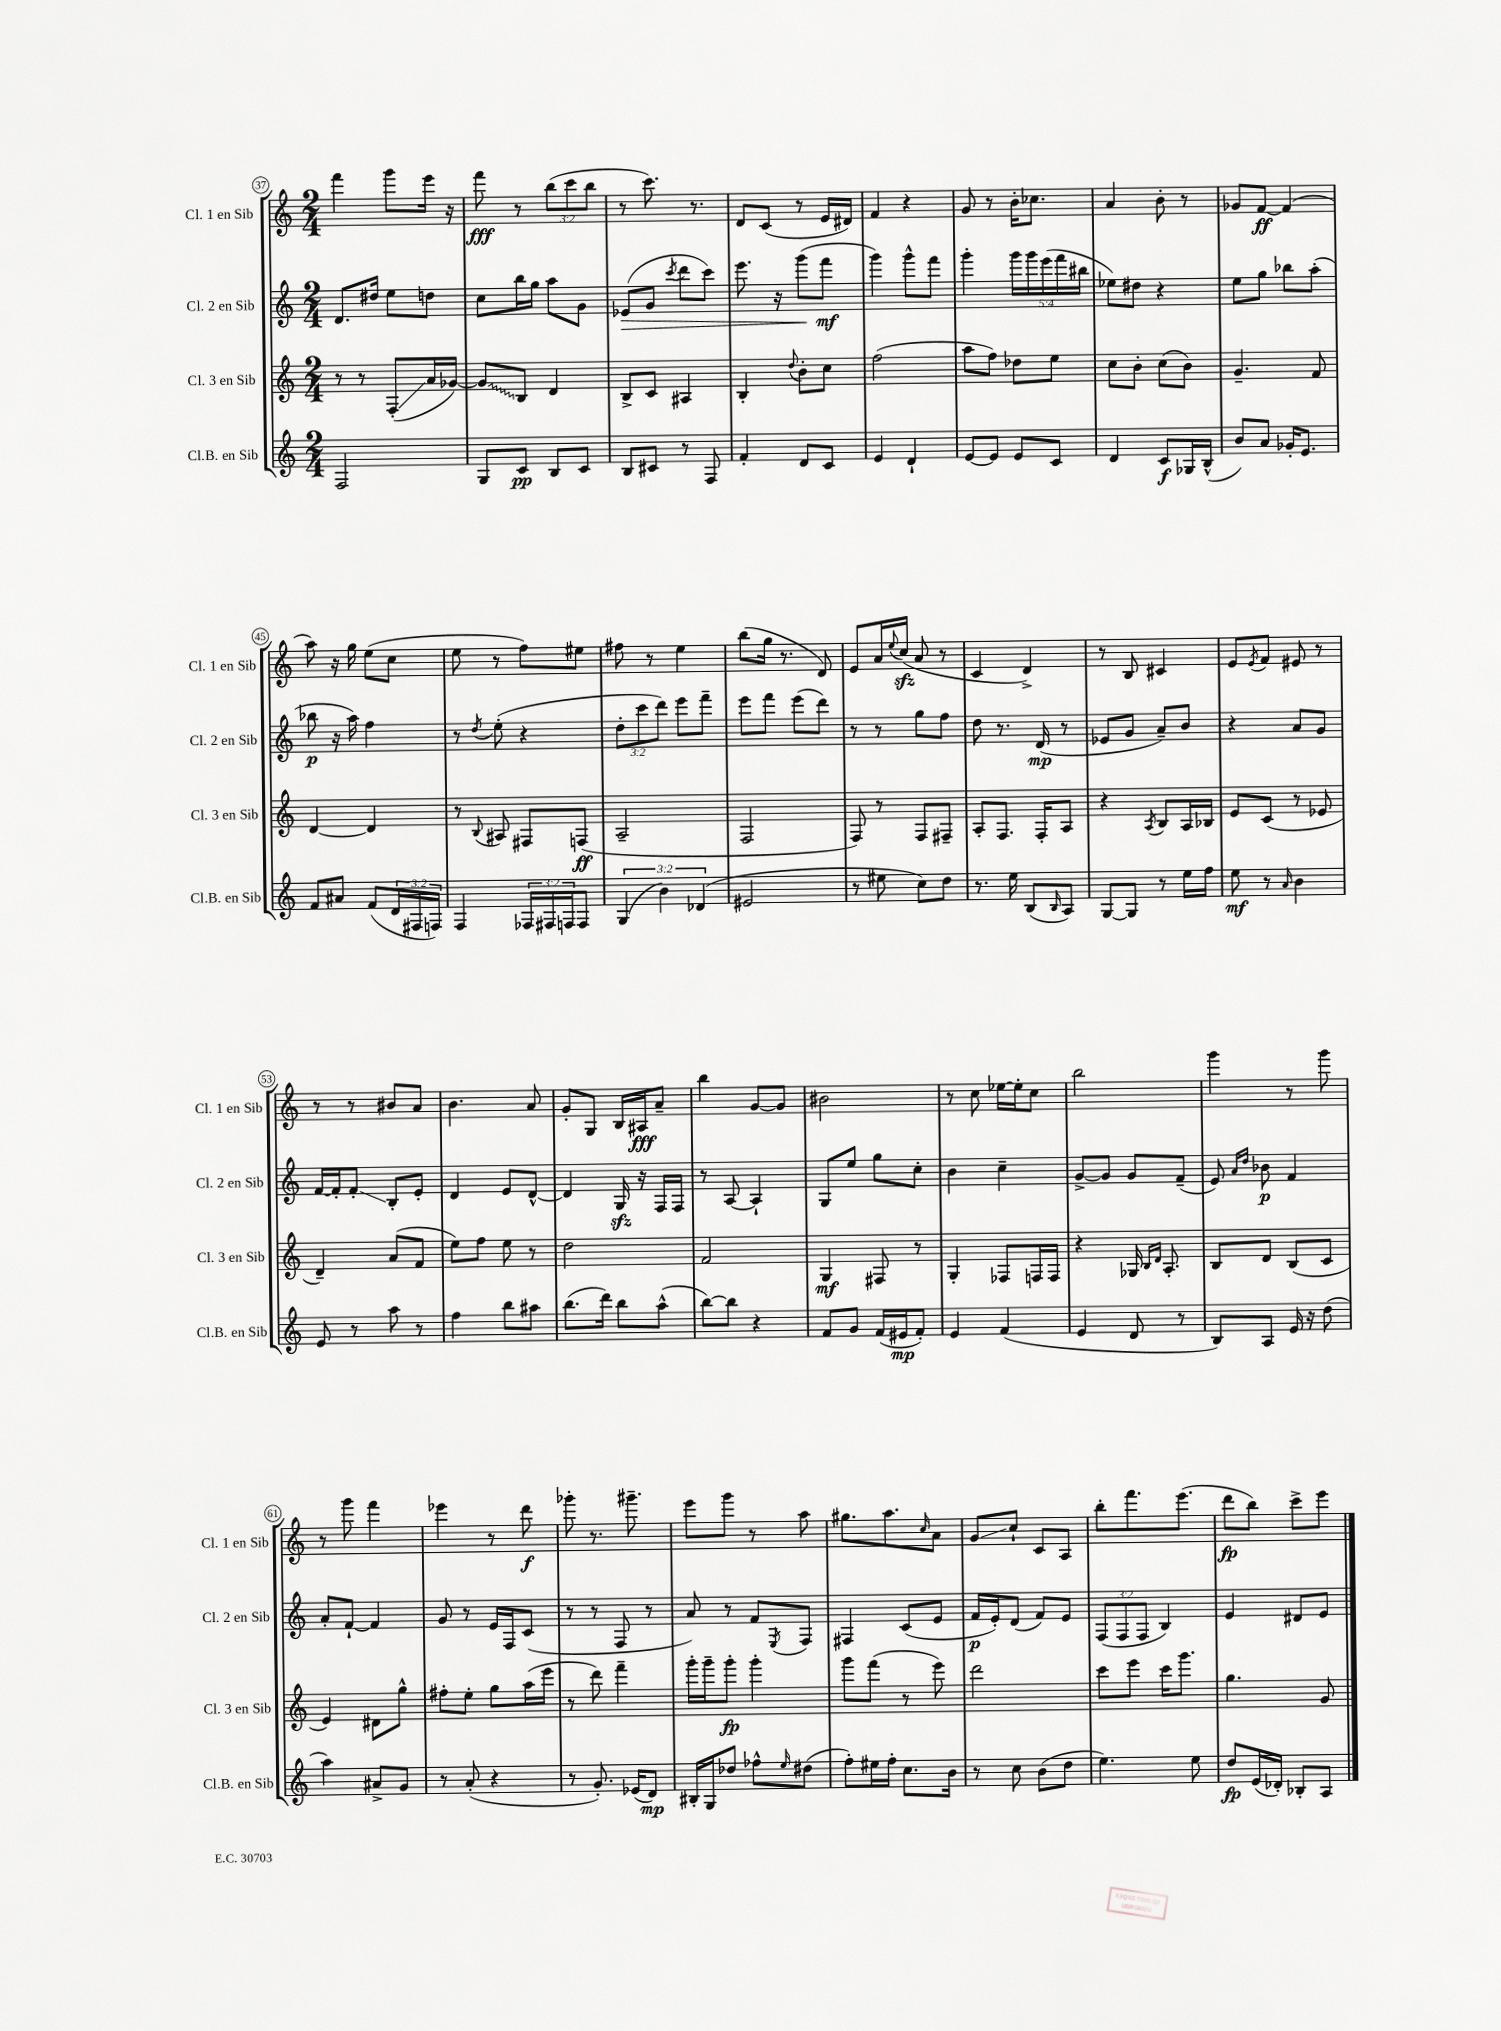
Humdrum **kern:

**kern	**kern	**kern	**kern
*staff4	*staff3	*staff2	*staff1
*clefG2	*clefG2	*clefG2	*clefG2
*k[]	*k[]	*k[]	*k[]
*M2/4	*M2/4	*M2/4	*M2/4
2F	8r	8.d	4fff
.	8r	.	.
.	.	16dd#	.
.	(8F'	8ee	8ggg
.	16a	8dd	16eee
.	[16g-)	.	16r
=	=	=	=
8G	8g-]	8cc	8fff
8c	8B	16bb	8r
.	.	16gg	.
8B	4d	8aa	(12bb
.	.	.	12ccc
8c	.	8g	.
.	.	.	12bb
=	=	=	=
8B	8B^	(8e-	8r
8c#	8c	8g	8.ccc)
.	.	8qccc	.
8r	4A#	8ddd	.
.	.	.	8.r
8F	.	8ccc)	.
=	=	=	=
4f'	4B'	8.eee	8d
.	.	.	(8c
.	.	16r	.
.	8qqdd	.	.
8d	8b'	(8ggg	8r
8c	8cc	8fff	16e
.	.	.	16d#)
=	=	=	=
4e	(2ff	4ggg)	4f
4d`	.	8ggg^^	4r
.	.	8fff	.
=	=	=	=
[8e	8aa	4ggg'	8g
8e]	8ff)	.	8r
8e	8dd-	20ggg	16b'
.	.	20ggg	.
.	.	.	8.cc-
.	.	(20eee	.
8c	8ee	.	.
.	.	20fff	.
.	.	20bb#	.
=	=	=	=
4d	8cc	8ee-)	4a
.	8b'	8dd#	.
8c	(8cc	4r	8b'
16G-	8b)	.	8r
(16B^^	.	.	.
=	=	=	=
8b)	4.g~	8ee	8g-
8a	.	8gg	[8f
16g-'	.	8bb-	(4f]
8.e	.	.	.
.	8f	(8aa'	.
=	=	=	=
8f	[4d	8bb-	8aa)
8a#	.	16r	16r
.	.	16aa)	16gg
(8f	4d]	4ff	(8ee
24d	.	.	8cc
24F#	.	.	.
24F)	.	.	.
=	=	=	=
4F	8r	8r	8ee
.	8qqB	8qdd	.
.	8A#	(8ee'	8r
24F-	8F#	4r	8ff)
24F#	.	.	.
24F	.	.	.
8F	(8F	.	8ee#
=	=	=	=
(6G	2A~	12dd'	8ff#
.	.	12ccc	.
.	.	.	8r
6b)	.	12ddd)	.
.	.	8eee	4ee
(6d-	.	.	.
.	.	8fff~	.
=	=	=	=
2e#	2F	8eee	(8bb
.	.	8fff	16gg
.	.	.	8.r
.	.	(8eee	.
.	.	8ddd)	8d)
=	=	=	=
8r	8F)	8r	8e
8ee#	8r	8r	16a
.	.	.	8qqee
.	.	.	(16cc
8cc)	8F	8gg	8a
8dd	8F#~	8ff	8r
=	=	=	=
8.r	8A'	8dd	4c
.	8.F	8.r	.
16ee	.	.	.
(8B	.	.	4d^)
.	16F'	(16d	.
16qqB	.	.	.
8A)	8A	8r	.
=	=	=	=
[8G	4r	8e-	8r
8G]	.	8g	8B
.	8qA	.	.
8r	8B	8a~)	4c#
16ee	16A	8b	.
16ff	16B-	.	.
=	=	=	=
8ee	8e	4r	8e
.	.	.	8qe
8r	(8c	.	8f
16qqa	.	.	.
4b	8r	8a	8e#
.	8e-	8g	8r
=	=	=	=
8e	4d~)	[16f	8r
.	.	16f']	.
8r	.	8f'	8r
8aa	(8a	8B'	8b#
8r	8f	8e'	8a
=	=	=	=
4ff	8ee)	4d	4.b
.	8ff	.	.
8bb	8ee	8e	.
8aa#	8r	[8d^^	8a
=	=	=	=
(8.bb	2dd	4d]	8g'
.	.	.	8G
16ddd)	.	.	.
8bb	.	16G	16B
.	.	16r	16A#
(8aa^^	.	16F	8a~
.	.	16F	.
=	=	=	=
[8bb)	2f	8r	4bb
8bb]	.	[8A	.
4r	.	4A`]	[8g
.	.	.	8g]
=	=	=	=
8f	4G	8G	2b#
8g	.	8ee	.
(16f	8F#	8gg	.
16e#	.	.	.
8f')	8r	8cc'	.
=	=	=	=
4e	4G'	4b	8r
.	.	.	8cc
(4f	8F-	4cc~	[16ee-
.	.	.	16ee-']
.	16F	.	8cc
.	16F	.	.
=	=	=	=
4e	4r	[8g^	2bb
.	.	8g]	.
8d	16G-	8g	.
.	16qqB	.	.
.	16qqd	.	.
.	8.A'	.	.
8r	.	(8f~	.
=	=	=	=
8B)	8B	8e)	4ggg
.	.	16qqa	.
.	.	16qqdd	.
8A	8d	8b-	.
16e	(8B	4f	8r
16r	.	.	.
(8dd	8c	.	8ggg
=	=	=	=
4aa)	4e)	8a'	8r
.	.	[8f`	8ggg
8a#^	8d#	4f]	4fff
8g	8gg^^	.	.
=	=	=	=
8r	8ff#'	8g	4eee-
(8a'	8ee'	8r	.
4r	8gg	16e	8r
.	.	16F	.
.	(16aa	(8c	8ddd
.	16eee	.	.
=	=	=	=
8r	8r	8r	8ggg-'
8.g')	8ddd)	8r	8.r
.	4fff~	8F	.
(16e-	.	.	8.ggg#~
8d)	.	8r	.
=	=	=	=
16B#'	16ggg'	8a)	8eee
16G	16ggg~	.	.
8dd-	8ggg'	8r	8ggg
8ff-^^	4ggg'	8f	8r
16qqee	.	8qE	.
(8dd#	.	8F	8aa
=	=	=	=
8ff')	8ggg	4F#	8.gg#
16ee#	(8fff	.	.
16ff'	.	.	8.aa
8.cc	8r	(8c	.
.	.	.	16qqcc
.	8eee)	8e	8a
16b	.	.	.
=	=	=	=
8r	2ddd	16f	8g
.	.	16e')	.
8cc	.	(8d	8cc`
(8b	.	8f)	8c
8dd	.	8e	8A
=	=	=	=
4.ee)	8ccc	(12F	8bb'
.	.	12F	.
.	8eee	.	8.fff
.	.	12F	.
.	16ccc	4B)	.
.	8.ggg	.	(8.eee
8ee	.	.	.
=	=	=	=
8dd	4.gg	4e	8ddd
(16e	.	.	8bb)
16d-')	.	.	.
8B-'	.	8d#	8ccc^
8A	8g	8e	8eee
==	==	==	==
*-	*-	*-	*-
